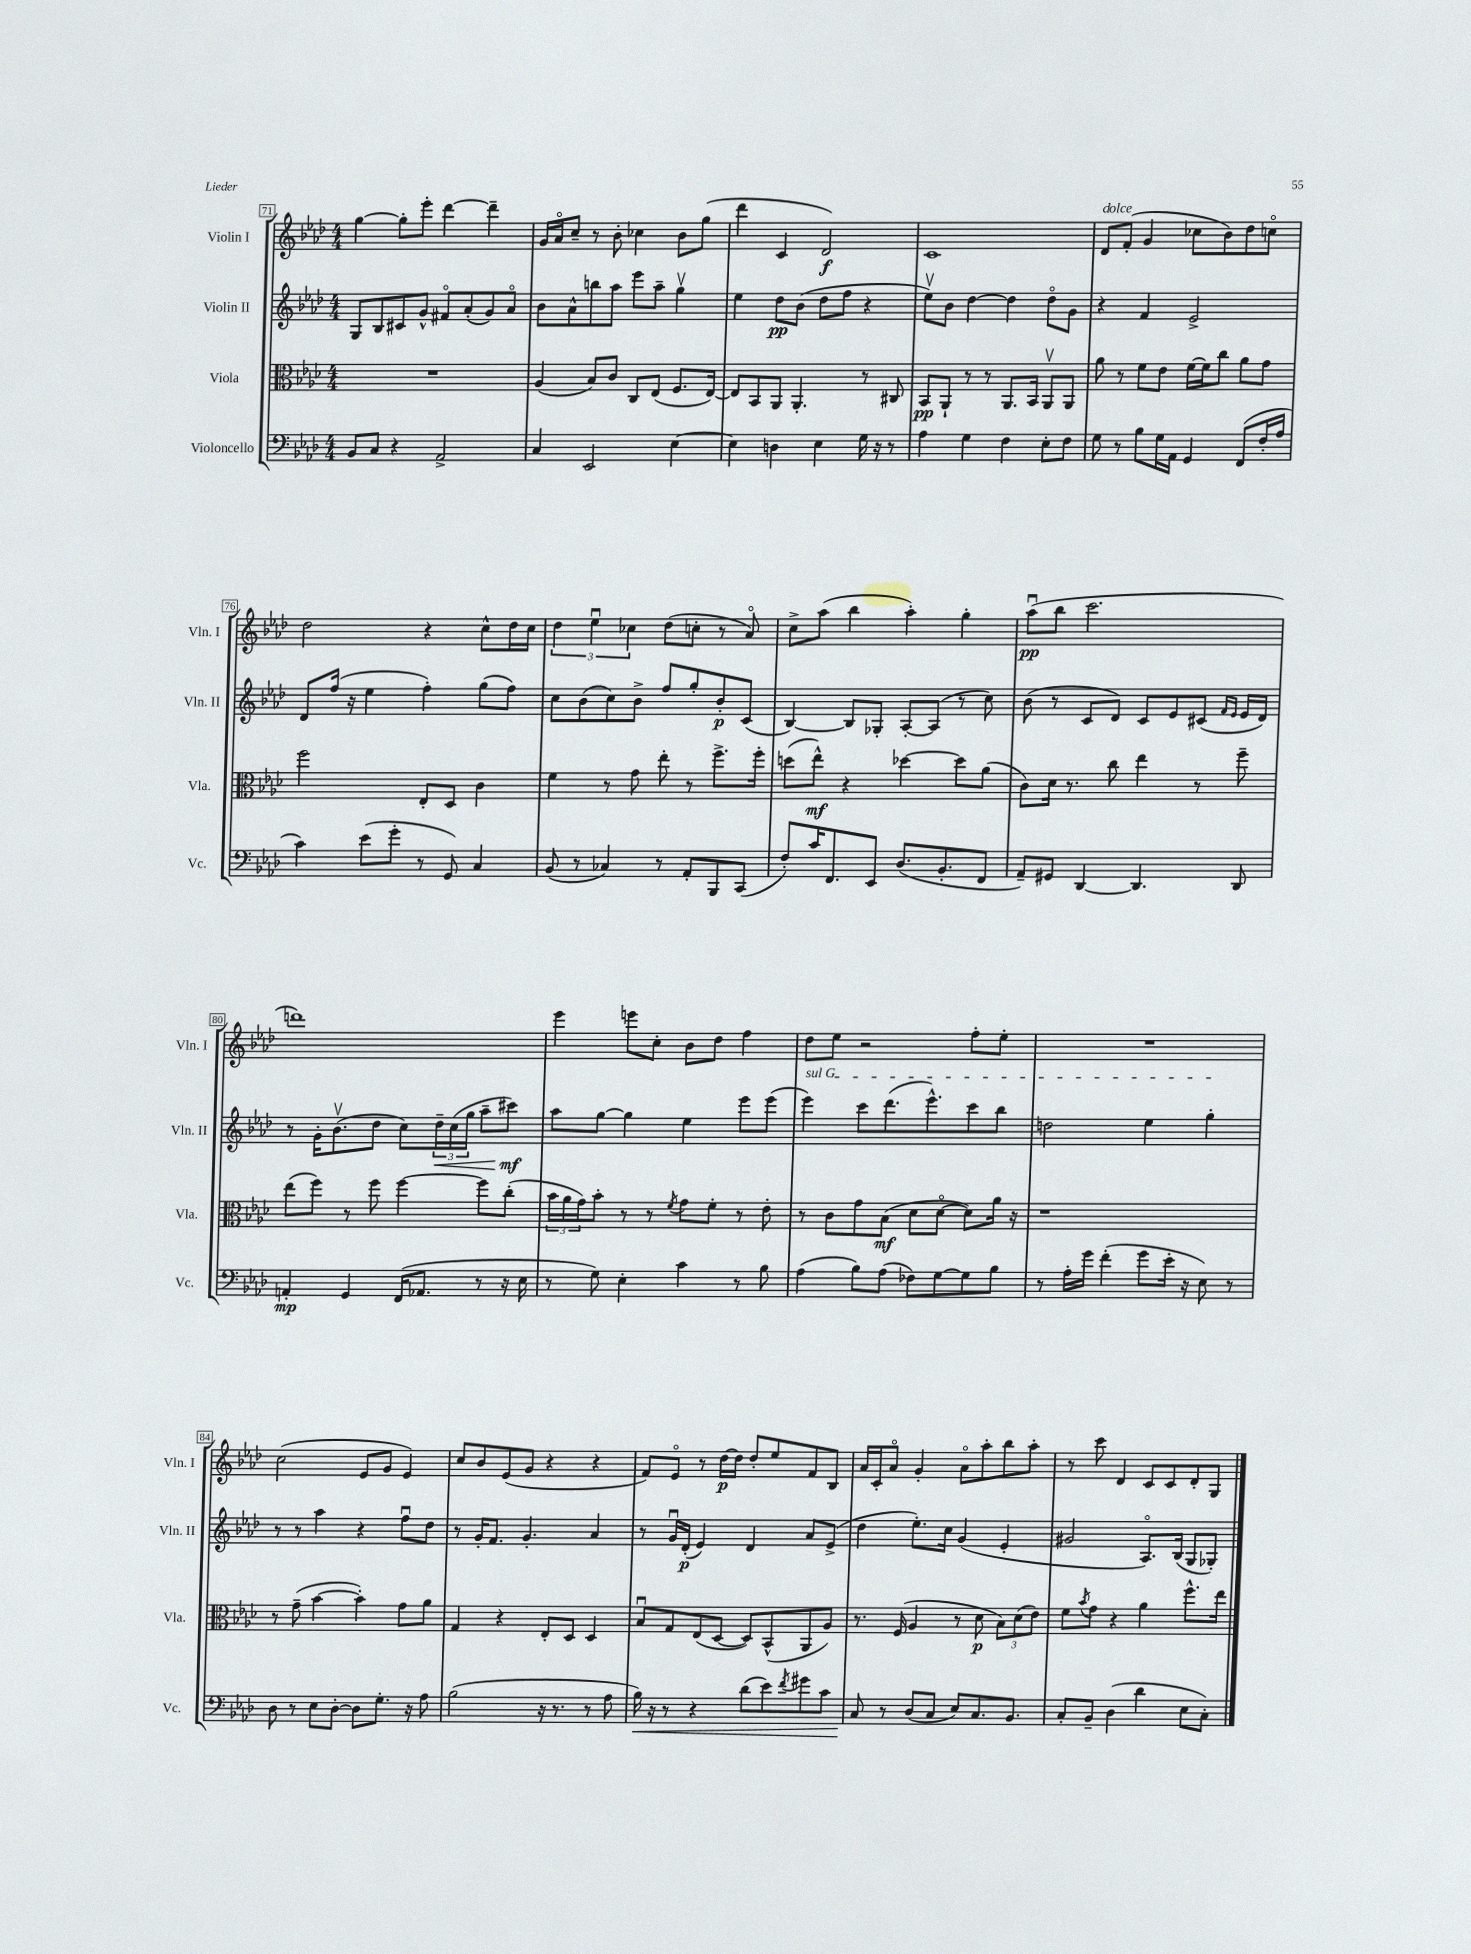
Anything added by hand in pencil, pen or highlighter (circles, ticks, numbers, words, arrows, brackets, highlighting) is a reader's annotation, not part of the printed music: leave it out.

**kern	**dynam	**kern	**dynam	**kern	**dynam	**kern	**dynam
*part4	*part4	*part3	*part3	*part2	*part2	*part1	*part1
*staff4	*staff4	*staff3	*staff3	*staff2	*staff2	*staff1	*staff1
*I"Violoncello	*	*I"Viola	*	*I"Violin II	*	*I"Violin I	*
*I'Vc.	*	*I'Vla.	*	*I'Vln. II	*	*I'Vln. I	*
*clefF4	*	*clefC3	*	*clefG2	*	*clefG2	*
*k[b-e-a-d-]	*	*k[b-e-a-d-]	*	*k[b-e-a-d-]	*	*k[b-e-a-d-]	*
*M4/4	*	*M4/4	*	*M4/4	*	*M4/4	*
=71	=71	=71	=71	=71	=71	=71	=71
8BB-/L	.	1r	.	8G/L	.	[4gg\	.
8C/J	.	.	.	8B-/	.	.	.
4r	.	.	.	8c#X/	.	8gg'\L]	.
.	.	.	.	8g^^/J	.	8eee-'\J	.
2AA-^/	.	.	.	8f#X/L	.	[4ddd-\	.
.	.	.	.	(8a-'/	.	.	.
.	.	.	.	8g/)	.	4ddd-~\]	.
.	.	.	.	8a-/J	.	.	.
=72	=72	=72	=72	=72	=72	=72	=72
4C/	.	(4A-/	.	8b-\L	.	16g/LL	.
.	.	.	.	.	.	16a-/J	.
.	.	.	.	8a-^^\	.	8cc~/J	.
2EE-/	.	8B-/L)	.	8bbn\	.	8r	.
.	.	8c/J	.	8aa-\J	.	8b-'\	.
.	.	8C/L	.	8eee-\L	.	4cc-X\	.
.	.	(8E-/J	.	8aa-~\J	.	.	.
[4E-\	.	8.F/L	.	4ggv\	.	8b-\L	.
.	.	.	.	.	.	(8gg\J	.
.	.	[16E-/Jk)	.	.	.	.	.
=73	=73	=73	=73	=73	=73	=73	=73
4E-\]	.	8E-/L]	.	4ee-\	.	4ddd-\	.
.	.	8BB-/	.	.	.	.	.
4Dn\	.	8AA-/J	.	8dd-\L	pp	4c/	.
.	.	4.AA-'/	.	(8b-\J	.	.	.
4E-\	.	.	.	8dd-\L	.	2d-/)	f
.	.	.	.	8ff\J	.	.	.
16G\	.	8r	.	4r	.	.	.
16r	.	.	.	.	.	.	.
8r	.	8C#X/	.	.	.	.	.
=74	=74	=74	=74	=74	=74	=74	=74
4A-\	.	8BB-/L	pp	8ee-v\L)	.	1c	.
.	.	8AA-`/J	.	8b-\J	.	.	.
4G\	.	8r	.	[4dd-\	.	.	.
.	.	8r	.	.	.	.	.
4F\	.	8.AA-/L	.	4dd-\]	.	.	.
.	.	16BB-/Jk	.	.	.	.	.
8E-'\L	.	8AA-v/L	.	8dd-\L	.	.	.
8F\J	.	8AA-/J	.	8g\J	.	.	.
=75	=75	=75	=75	=75	=75	=75	=75
!	!	!	!	!	!	!LO:TX:a:i:t=dolce	!
8G\	.	8a-\	.	4r	.	8d-/L	.
8r	.	8r	.	.	.	(8f'/J	.
8B-\L	.	8f\L	.	4f/	.	4g/	.
16G\L	.	8e-\J	.	.	.	.	.
16AA-\JJ	.	.	.	.	.	.	.
4GG/	.	[16f\LL	.	2e-^/	.	8cc-X\L	.
.	.	16f\J]	.	.	.	.	.
.	.	8cc\J	.	.	.	8b-\)	.
(8FF/L	.	8a-\L	.	.	.	8dd-\	.
16F'/L	.	8g\J	.	.	.	8ccn\J	.
16A-/JJ	.	.	.	.	.	.	.
!!LO:LB:g=z
=76	=76	=76	=76	=76	=76	=76	=76
4c\)	.	2ff\	.	8d-/L	.	2dd-\	.
.	.	.	.	(16ff/Jk	.	.	.
.	.	.	.	16r	.	.	.
(8e-\L	.	.	.	4ee-\	.	.	.
8g'\J	.	.	.	.	.	.	.
8r	.	8E-'/L	.	4ff'\)	.	4r	.
8GG/)	.	8D-/J	.	.	.	.	.
4C/	.	4c\	.	(8gg\L	.	8cc^^\L	.
.	.	.	.	8ff\J)	.	16dd-\L	.
.	.	.	.	.	.	16cc\JJ	.
=77	=77	=77	=77	=77	=77	=77	=77
(8BB-/	.	4f\	.	8cc\L	.	6dd-\	.
8r	.	.	.	(8b-\	.	.	.
.	.	.	.	.	.	6ee-u\	.
4C-X/)	.	8r	.	8cc\)	.	.	.
.	.	.	.	.	.	6cc-X\	.
.	.	8g\	.	8b-^\J	.	.	.
8r	.	8ee-'\	.	8ff/L	.	(8dd-\L	.
8AA-'/L	.	8r	.	8gg'/	.	8ccn'\J	.
8BBB-/	.	8.ff^\L	.	8b-'/	p	8r	.
(8CC/J	.	.	.	(8c/J	.	8a-/)	.
.	.	16ff'\Jk	.	.	.	.	.
=78	=78	=78	=78	=78	=78	=78	=78
8F'/L)	.	(8ddn\L	.	[4B-/)	.	8cc^\L	.
16c/K	.	8ee-^^\J)	mf	.	.	(8aa-\J	.
8.FF/	.	.	.	.	.	.	.
.	.	4r	.	8B-/L]	.	4bb-\	.
8EE-/J	.	.	.	8G-X'/J	.	.	.
(8.D-/L	.	[4dd-X\	.	[8A-'/L	.	4aa-'\)	.
.	.	.	.	(8A-/J]	.	.	.
8.BB-'/	.	.	.	.	.	.	.
.	.	8dd-\L]	.	8r	.	4gg'\	.
8FF/J	.	(8a-\J	.	8cc\)	.	.	.
=79	=79	=79	=79	=79	=79	=79	=79
8AA-~/L)	.	8c\L)	.	(8b-\	.	(8aa-u\L	pp
8GG#X/J	.	16d-\Jk	.	8r	.	8bb-\J	.
.	.	8.r	.	.	.	.	.
[4DD-/	.	.	.	8c/L	.	2.ccc\	.
.	.	8cc\	.	8d-/J)	.	.	.
4.DD-/]	.	4ee-\	.	8c/L	.	.	.
.	.	.	.	8e-/	.	.	.
.	.	8r	.	(8c#X/J	.	.	.
.	.	.	.	16qqf/LL	.	.	.
.	.	.	.	16qqe-/JJ	.	.	.
8DD-/	.	8ff~\	.	16e-/LL	.	.	.
.	.	.	.	16d-/JJ)	.	.	.
!!LO:LB:g=z
=80	=80	=80	=80	=80	=80	=80	=80
4AAn'/	mp	(8ee-\L	.	8r	.	1dddn)	.
.	.	8ff\J)	.	16g'\KL	.	.	.
.	.	.	.	(8.b-v\	.	.	.
4GG/	.	8r	.	.	.	.	.
.	.	8ff\	.	8dd-\J	.	.	.
(16FF/KL	.	[4ff\	.	8cc\L)	.	.	.
8.AA-X/J	.	.	.	.	.	.	.
!	!	!	!	!	!LO:HP:b	!	!
.	.	.	.	24dd-~\L	<	.	.
.	.	.	.	(24cc\	.	.	.
.	.	.	.	24gg\JJ	.	.	.
8r	.	8ff\L]	.	8aa-~\L	.	.	.
16r	.	(8cc'\J	.	8ccc#X\J)	mf	.	.
16E-\	.	.	.	.	.	.	.
.	.	.	.	.	[	.	.
=81	=81	=81	=81	=81	=81	=81	=81
8r	.	24b-\LL	.	8aa-\L	.	4eee-\	.
.	.	24a-\	.	.	.	.	.
.	.	24g\J)	.	.	.	.	.
8G\)	.	8b-'\J	.	[8gg\J	.	.	.
4E-'\	.	8r	.	4gg\]	.	8eeen\L	.
.	.	8r	.	.	.	8cc'\J	.
.	.	8qf/	.	.	.	.	.
4c\	.	8g\L	.	4ee-\	.	8b-\L	.
.	.	8f'\J	.	.	.	8dd-\J	.
8r	.	8r	.	8eee-\L	.	4ff\	.
8B-\	.	8e-'\	.	(8eee-\J	.	.	.
=82	=82	=82	=82	=82	=82	=82	=82
!	!	!	!	!LO:TX:a:i:t=sul G	!	!	!
(4A-\	.	8r	.	4eee-\)	.	8dd-\L	.
.	.	8c\L	.	.	.	8ee-\J	.
8B-\L)	.	8g\	.	8ccc\L	.	2r	.
(8A-\J	.	(8B-\J	mf	(8.ddd-\	.	.	.
8F-X\L)	.	8d-\L	.	.	.	.	.
.	.	.	.	8.eee-^^\)	.	.	.
[8G\	.	[8d-\J	.	.	.	.	.
8G\]	.	8d-\L])	.	8ccc\	.	8ff'\L	.
8B-\J	.	16a-\Jk	.	8bb-\J	.	8ee-'\J	.
.	.	16r	.	.	.	.	.
=83	=83	=83	=83	=83	=83	=83	=83
8r	.	1r	.	2ddn\	.	1r	.
16A-'\LL	.	.	.	.	.	.	.
16g\JJ	.	.	.	.	.	.	.
(4f'\	.	.	.	.	.	.	.
8g\L	.	.	.	4ee-\	.	.	.
16e-'\Jk	.	.	.	.	.	.	.
16r	.	.	.	.	.	.	.
8E-\)	.	.	.	4gg'\	.	.	.
8r	.	.	.	.	.	.	.
!!LO:LB:g=z
=84	=84	=84	=84	=84	=84	=84	=84
8D-\	.	8r	.	8r	.	(2cc\	.
8r	.	(8g~\	.	8r	.	.	.
8E-\L	.	[4b-\	.	4aa-\	.	.	.
[8D-'\J	.	.	.	.	.	.	.
8D-\L]	.	4b-'\])	.	4r	.	8e-/L	.
8.G'\J	.	.	.	.	.	8g/J	.
.	.	8g\L	.	8ffu\L	.	4e-/)	.
16r	.	.	.	.	.	.	.
8A-\	.	8a-\J	.	8dd-\J	.	.	.
=85	=85	=85	=85	=85	=85	=85	=85
(2B-\	.	4G/	.	8r	.	8cc/L	.
.	.	.	.	16g'/KL	.	8b-/	.
.	.	.	.	8.f/J	.	.	.
.	.	4r	.	.	.	(8e-/	.
.	.	.	.	4.g'/	.	8g/J	.
16r	.	8E-'/L	.	.	.	4r	.
8.r	.	.	.	.	.	.	.
.	.	8D-/J	.	.	.	.	.
8r	.	4D-/	.	4a-/	.	4r	.
8A-\	.	.	.	.	.	.	.
=86	=86	=86	=86	=86	=86	=86	=86
!	!LO:HP:b	!	!	!	!	!	!
16B-\)	<	8B-u/L	.	8r	.	8f/L)	.
16r	.	.	.	.	.	.	.
8r	.	8G/	.	16gu/LL	.	8e-/J	.
.	.	.	.	(16d-'/JJ	p	.	.
4r	.	(8E-/	.	4e-/)	.	8r	.
.	.	[8D-/J	.	.	.	[16dd-\LL	p
.	.	.	.	.	.	16dd-\JJ]	.
(8d-\L	.	8D-/L])	.	4d-/	.	8dd-'/L	.
8e-\)	.	(8BB-^^/	.	.	.	8ee-/	.
8qf/	.	.	.	.	.	.	.
8g#X\	.	8AA-/	.	8a-/L	.	8f/	.
8c\J	.	8A-/J)	.	(8e-^/J	.	8B-/J	.
=87	=87	=87	=87	=87	=87	=87	=87
8C/	.	8.r	.	4dd-\	.	16a-/LL	.
.	.	.	.	.	.	16c'/J	.
8r	[	.	.	.	.	8a-/J	.
.	.	(16F/	.	.	.	.	.
(8D-/L	.	4A-/	.	8.ee-'\L)	.	4g'/	.
8C/J	.	.	.	.	.	.	.
.	.	.	.	16cc\Jk	.	.	.
8E-/L)	.	8r	.	(4g/	.	8a-\L	.
8.C/	.	8d-\	p	.	.	8aa-'\	.
.	.	12B-\L)	.	4e-'/	.	8bb-\	.
8.BB-/J	.	.	.	.	.	.	.
.	.	(12d-\	.	.	.	.	.
.	.	.	.	.	.	8aa-'\J	.
.	.	12e-\J)	.	.	.	.	.
=88	=88	=88	=88	=88	=88	=88	=88
8C'/L	.	8f\L	.	2g#X/	.	8r	.
.	.	8qb-/	.	.	.	.	.
8BB-~/J	.	8g\J	.	.	.	8ccc\	.
(4D-\	.	4r	.	.	.	4d-/	.
4d-\	.	4a-\	.	8.A-/L)	.	8c/L	.
.	.	.	.	.	.	8c/	.
.	.	.	.	(16B-/Jk	.	.	.
8E-\L	.	8.ff^^\L	.	8G/L	.	8d-'/	.
8C'\J)	.	.	.	8G-X'/J)	.	8G/J	.
.	.	16ee-\Jk	.	.	.	.	.
==	==	==	==	==	==	==	==
*-	*-	*-	*-	*-	*-	*-	*-
